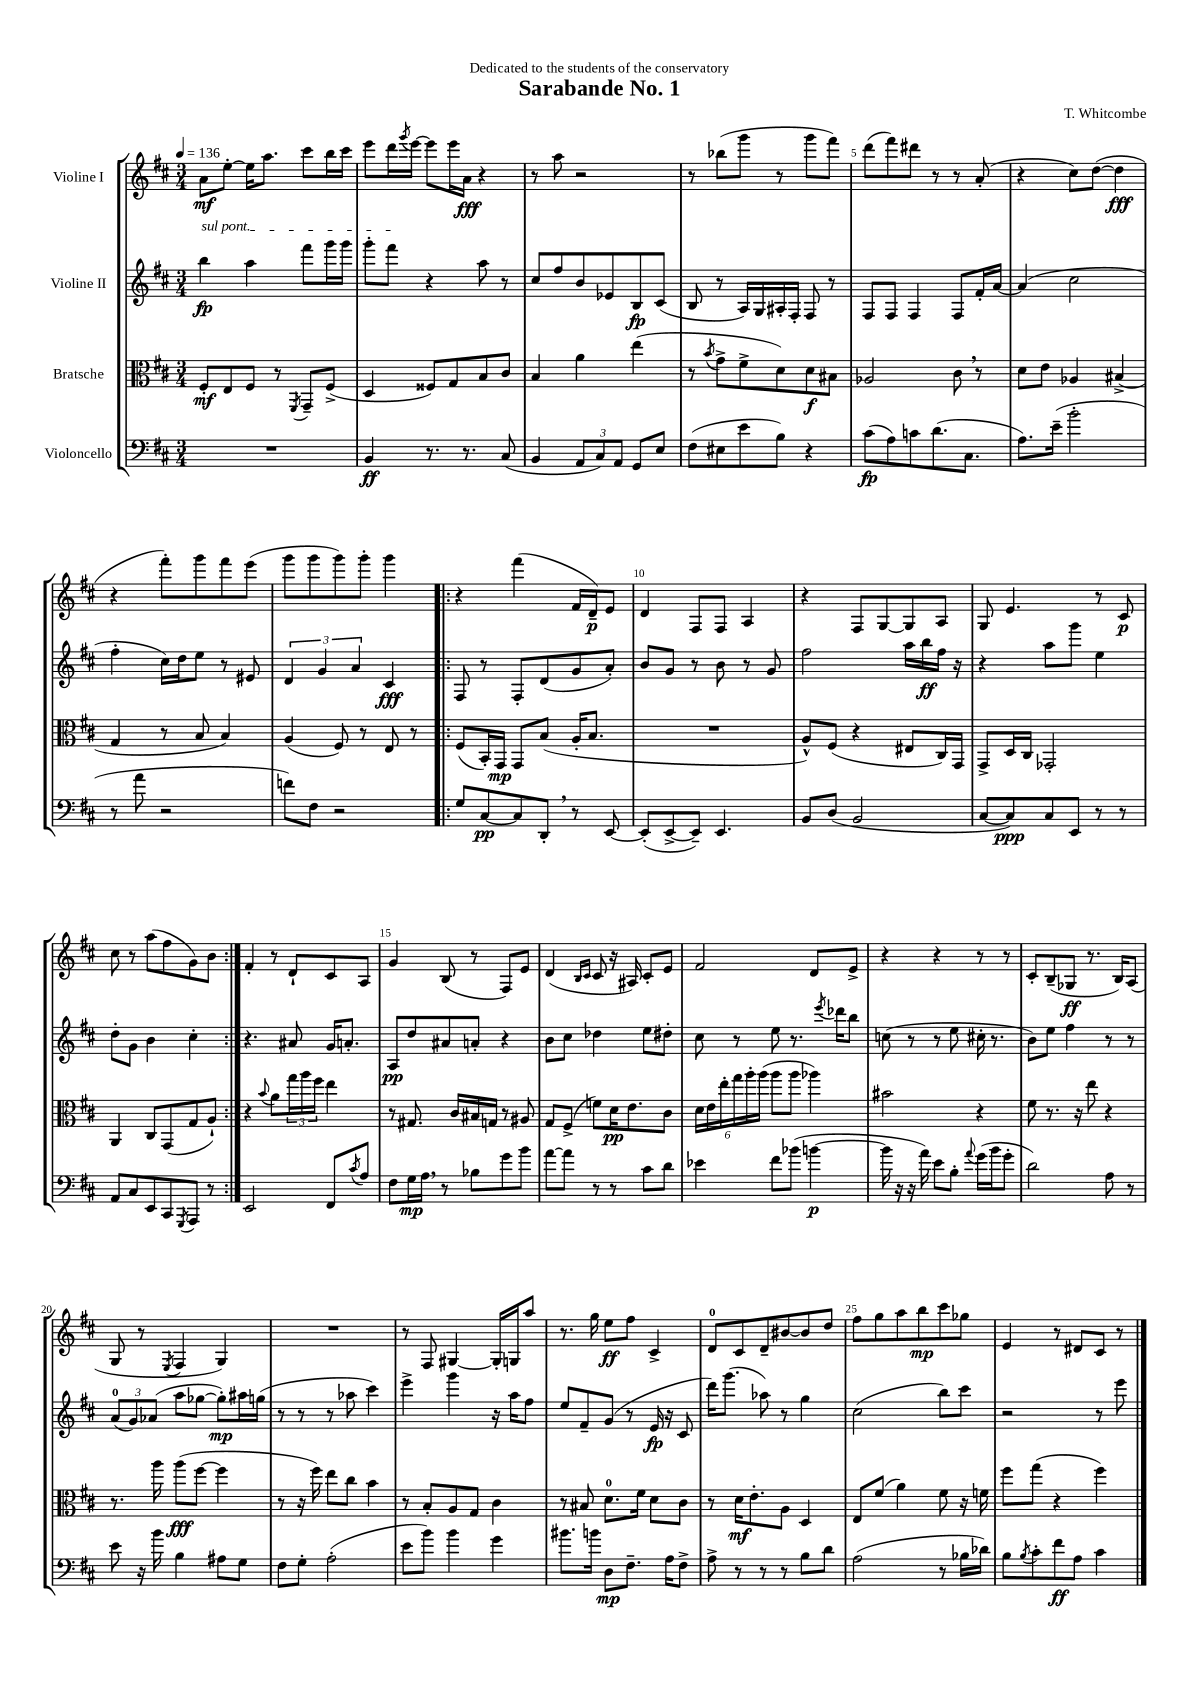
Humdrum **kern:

**kern	**kern	**kern	**kern
*staff4	*staff3	*staff2	*staff1
*clefF4	*clefC3	*clefG2	*clefG2
*k[f#c#]	*k[f#c#]	*k[f#c#]	*k[f#c#]
*M3/4	*M3/4	*M3/4	*M3/4
*MM136	*MM136	*MM136	*MM136
2.r	8F#'/L	4bb\	8a\L
.	8E/	.	[8ee'\J
.	8F#/J	4aa\	16ee\]LK
.	.	.	8.aa\J
.	8r	.	.
.	8qFF#/	.	.
.	8GG~/L	8fff#\L	8ccc#\L
.	(8F#^/J	16ggg\L	16bb\L
.	.	16ggg\JJ	16ccc#\JJ
=	=	=	=
4BB/	4D/	8ggg'\L	8eee\L
.	.	8fff#\J	16ddd\L
.	.	.	8qggg/
.	.	.	[16eee\JJ
8.r	8F##/L)	4r	8eee\]L
.	8G/	.	16eee\L
8.r	.	.	16a\JJ
.	8B/	8aa\	4r
(8C#/	8c#/J	8r	.
=	=	=	=
4BB/	4B/	8cc#/L	8r
.	.	8ff#/	8aa\
12AA/L	4a\	8b/	2r
12C#/)	.	.	.
.	.	8e-/	.
12AA/J	.	.	.
8GG/L	(4ee\	8B/	.
8E/J	.	(8c#/J	.
=	=	=	=
(8F#\L	8r	8B/	8r
.	8qb/	.	.
8E#\	8g^\L	8r	(8bb-\L
8e\	8f#^\	16A/LL)	8ggg\J
.	.	16G/	.
8B\J)	8d\)	16A#'/	8r
.	.	16F#'/JJ	.
4r	8d\	8F#/	8ggg\L
.	8B#\J	8r	8fff#\J)
=	=	=	=
(8c#\L	2A-/	8F#/L	(8ddd\L
8A\)	.	8F#/J	8fff#\)
8c\	.	4F#/	8ddd#\J
(8.d\	.	.	8r
.	8c#\	8F#/L	8r
8.C#\J	.	.	.
.	8r	16f#'/L	(8a'/
.	.	[16a/JJ	.
=	=	=	=
8.A\L)	8d\L	(4a/]	4r
.	8e\J	.	.
(16e~\Jk	.	.	.
2b'\	4A-/	2cc#\	8cc#\L)
.	.	.	([8dd\J
.	(4B#^/	.	4dd\]
=	=	=	=
8r	4G/	4ff#'\	4r
8a\	.	.	.
2r	8r	16cc#\LL)	8fff#'\L)
.	.	16dd\J	.
.	8B/	8ee\J	8ggg\
.	4B/)	8r	8fff#\
.	.	8e#/	(8eee\J
=	=	=	=
8f\L)	(4A/	6d/	8ggg\L
8F#\J	.	.	8ggg\
.	.	6g/	.
2r	8F#/)	.	8ggg\)
.	.	6a/	.
.	8r	.	8ggg'\J
.	8E/	4c#/	4ggg\
.	8r	.	.
=!|:	=!|:	=!|:	=!|:
8G/L	(8F#/L	8F#/	4r
[8C#/	16BB'/L)	8r	.
.	16GG/JJ	.	.
8C#/]	8GG/L	8F#'/L	(4fff#\
8DD'/J	(8B/J	(8d/	.
8r	16A'/LK	8g/	16f#/LL
.	8.B/J	.	16d~/J)
[8EE/	.	8a'/J)	8e/J
=	=	=	=
(8EE'/]L	2.r	8b/L	4d/
[8EE^/	.	8g/J	.
8EE~/]J)	.	8r	8F#/L
4.EE/	.	8b\	8F#/J
.	.	8r	4A/
.	.	8g/	.
=	=	=	=
8BB/L	8A^^/L)	2ff#\	4r
(8D/J	(8F#/J	.	.
2BB/	4r	.	8F#/L
.	.	.	[8G/
.	8E#/L	16aa\LL	8G/]
.	.	16bb\	.
.	16C#/L)	16ff#\JJ	8A/J
.	16GG/JJ	16r	.
=	=	=	=
[8C#/L	8GG^/L	4r	8G/
8C#/])	16D/L	.	4.e/
.	16C#/JJ	.	.
8C#/	2GG-'/	8aa\L	.
8EE/J	.	8ggg\J	.
8r	.	4ee\	8r
8r	.	.	8c#/
=	=	=	=
8AA/L	4AA/	8dd'\L	8cc#\
8C#/	.	8g\J	8r
8EE/	8C#/L	4b\	(8aa\L
8CC#/	(8GG/	.	8ff#\
8qGGG/	.	.	.
8AAA/J	8G/	4cc#'\	8g\)
8r	8A`/J)	.	8b\J
=:|!	=:|!	=:|!	=:|!
2EE/	4r	4.r	4f#'/
.	8qqb/	.	.
.	8a\L	.	8r
.	24gg\L	8a#/	8d`/L
.	24aa\	.	.
.	24ff#\JJ	.	.
8FF#/L	4ee\	16g/LK	8c#/
.	.	8.a'/J	.
8qc#/	.	.	.
8A/J	.	.	8A/J
=	=	=	=
8F#\L	8r	8A/L	4g/
16G\L	8.G#/	8dd/	.
16A\JJ	.	.	.
8r	.	8a#/	(8B/
.	16c#/LL	.	.
8B-\L	16B#/	8a'/J	8r
.	16G/JJ	.	.
8g\	8r	4r	8F#/L)
8b\J	8A#/	.	8e/J
=	=	=	=
[8a\L	8G/L	8b\L	(4d/
8a\]J	(8F#^/J	8cc#\J	.
.	.	.	16qqB/LL
.	.	.	16qqc#/JJ
8r	8f\L)	4dd-\	8c#/
8r	16d\K	.	16r
.	8.e\	.	16A#/)
8c#\L	.	8ee\L	8c#'/L
8d\J	8c#\J	8dd#'\J	8e/J
=	=	=	=
4e-\	24d\LL	8cc#\	2f#/
.	24e\	.	.
.	24ee'\	.	.
.	24gg\	8r	.
.	24aa'\	.	.
.	(24aa\JJ	.	.
8f#\L	8aa\L	8ee\	.
(8b-\J	8aa\J	8.r	.
[4b\	4aa-\)	.	8d/L
.	.	8qeee/	.
.	.	16ddd-\LK	.
.	.	8bb\J	8e^/J
=	=	=	=
16b\]	2b#\	(8cc\	4r
16r	.	.	.
16r	.	8r	.
16a\)	.	.	.
8e\L	.	8r	4r
8B'\J	.	8ee\	.
8qqa/	.	.	.
(16g\LL	4r	16cc#'\	8r
16b\J	.	8.r	.
8g'\J	.	.	8r
=	=	=	=
2d\)	8f#\	8b\L)	8c#'/L
.	8.r	8ee\J	(8B~/
.	.	4ff#\	8G-/J
.	16r	.	.
.	8ee\	.	8.r
8A\	4r	8r	.
.	.	.	16B/LK)
8r	.	8r	(8A/J
=	=	=	=
8e\	8.r	(12a/L	8G/
.	.	12g/)	.
16r	.	.	8r
.	.	(12a-/J	.
16b\	16aa\	.	.
.	.	.	8qE/
4B\	(8aa\L	8aa\L	4F#/
.	[8ff#\J	[8gg-\J	.
8A#\L	4ff#\]	8gg-'\]L)	4G/)
8G\J	.	16aa#\L	.
.	.	(16gg\JJ	.
=	=	=	=
8F#\L	8r	8r	2.r
8G'\J	16r	8r	.
.	16ff#\)	.	.
(2A'\	8ee\L	8r	.
.	8cc#\J	8aa-\	.
.	4b\	4ccc#\)	.
=	=	=	=
8e\L	8r	4eee^\	8r
8b\J)	8B'/L	.	8F#/
4b\	8A/	4ggg\	[4G#/
.	8G/J	.	.
4g\	4c#\	16r	16G#'/]LL
.	.	16aa\LK	16G/J
.	.	8ff#\J	8aa/J
=	=	=	=
8.b#\L	8r	8ee/L	8.r
.	8B#/	8f#~/	.
16b\Jk	.	.	16gg\
8D\L	8.d\L	(8g/J	8ee\L
8.F#~\J	.	8r	8ff#\J
.	16f#\Jk	.	.
.	8d\L	16e/	4c#^/
16A\LK	.	16r	.
8F#^\J	8c#\J	8c#/	.
=	=	=	=
8A^\	8r	16ddd\LK)	8d/L
.	.	(8.ggg\J	.
8r	16d\LK	.	8c#/
.	8.e'\	.	.
8r	.	8aa-\)	8d~/
8r	8A\J	8r	[8b#/
8B\L	4D/	4gg\	8b#/]
8d\J	.	.	8dd/J
=	=	=	=
(2A\	8E/L	(2cc#\	8ff#\L
.	(8f#/J	.	8gg\
.	4a\)	.	8aa\
.	.	.	8bb\
8r	8f#\	8bb\L)	8ccc#\
16B-\LL	16r	8ccc#\J	8gg-\J
16d-\JJ)	16f\	.	.
=	=	=	=
8B\L	8ff#\L	2r	4e/
8qB/	.	.	.
8c#'\	(8gg\J	.	.
8f#\	4r	.	8r
8A\J	.	.	8d#/L
4c#\	4ff#\)	8r	8c#/J
.	.	8eee\	8r
==	==	==	==
*-	*-	*-	*-
